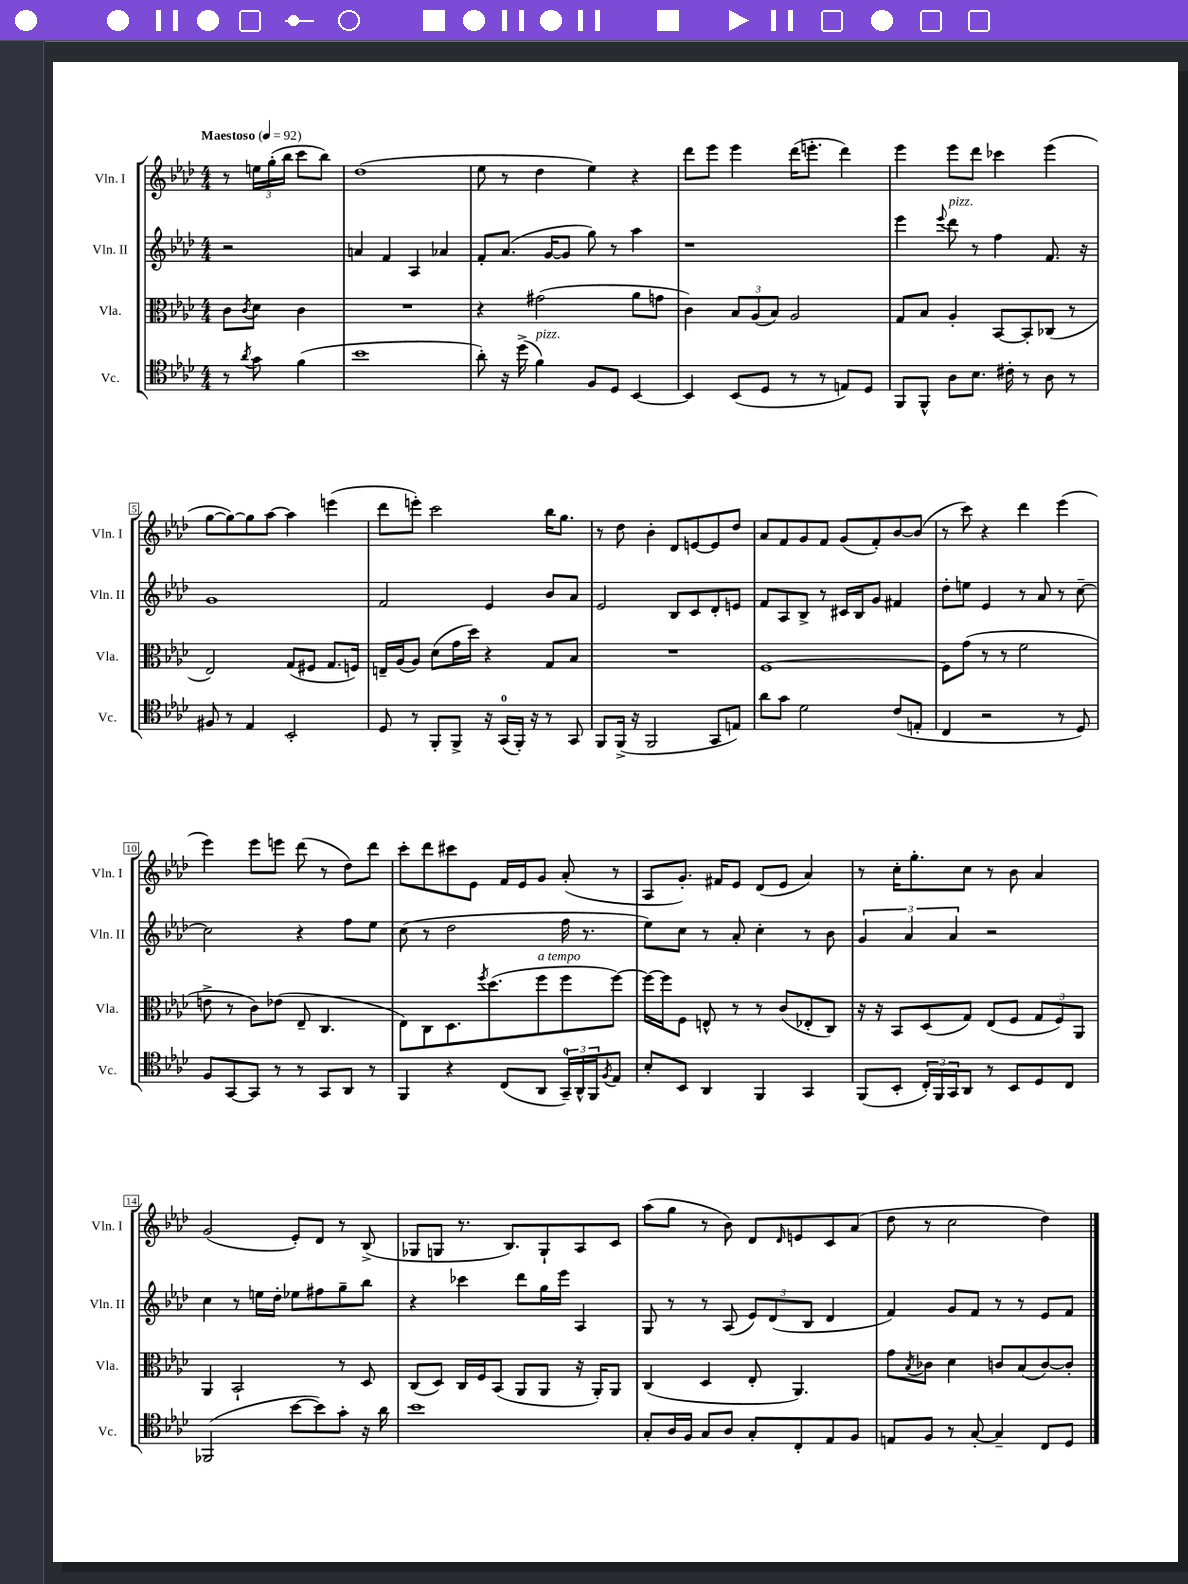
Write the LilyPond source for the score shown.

<<
\new StaffGroup <<
\new Staff = "s0" \with { instrumentName = "Vln. I" shortInstrumentName = "Vln. I" } {
    \clef treble \key aes \major \numericTimeSignature \time 4/4 \partial 2 \tempo "Maestoso" 4 = 92
    r8 \tuplet 3/2 { e''16 g''16-.( bes''16 } c'''8 bes''8) |
    des''1( |
    ees''8 r8 des''4 ees''4) r4 |
    des'''8 ees'''8 ees'''4 des'''16( e'''8.-. des'''4) |
    ees'''4 ees'''8 des'''8 ces'''4 ees'''4( |
    g''8~ g''8~) g''8 aes''8~ aes''4 e'''4( |
    des'''8 e'''8-.) c'''2 bes''16 g''8. |
    r8 des''8 bes'4-. des'8 e'8~ e'8 des''8 |
    aes'8 f'8 g'8 f'8 g'8( f'8-.) bes'8~ bes'8( |
    r8 c'''8) r4 des'''4 ees'''4( |
    ees'''4) ees'''8 e'''8 des'''8( r8 des''8) des'''8 |
    c'''8-. des'''8 cis'''8 ees'8 f'16 ees'16 g'8 aes'8-.( r8 |
    aes8 g'8.-.) fis'16 ees'8 des'8( ees'8 aes'4) |
    r8 c''16-. g''8.-. c''8 r8 bes'8 aes'4 |
    g'2( ees'8-.) des'8 r8 bes8->( |
    ges8 g8 r8. bes8.) g8-! aes8 c'8 |
    aes''8( g''8 r8 bes'8) des'8 \grace { des'16 } e'8 c'8 aes'8( |
    des''8 r8 c''2 des''4) \bar "|." |
}
\new Staff = "s1" \with { instrumentName = "Vln. II" shortInstrumentName = "Vln. II" } {
    \clef treble \key aes \major \numericTimeSignature \time 4/4 \partial 2
    r2 |
    a'4 f'4 aes4 aes'4 |
    f'8-. aes'8.( g'16~ g'8 g''8) r8 aes''4 |
    r1 |
    ees'''4 \appoggiatura { ees'''8 } des'''8^\markup { \italic "pizz." } r8 f''4 f'8. r16 |
    g'1 |
    f'2 ees'4 bes'8 aes'8 |
    ees'2 bes8 c'8 des'8-. e'8 |
    f'8 aes8 bes8-> r8 cis'16 bes16 g'8 fis'4 |
    des''8-. e''8 ees'4 r8 aes'8 r8 c''8~-- |
    c''2 r4 f''8 ees''8 |
    c''8( r8 des''2 f''16 r8. |
    ees''8) c''8 r8 aes'8-. c''4-. r8 bes'8 |
    \tuplet 3/2 { g'4 aes'4 aes'4 } r2 |
    c''4 r8 e''16 des''16-. ees''8 fis''8 g''8-- bes''8 |
    r4 ces'''4 des'''8 g''16 ees'''16 aes4 |
    g8 r8 r8 aes8( \tuplet 3/2 { ees'8) des'8( bes8 } des'4 |
    f'4) g'8 f'8 r8 r8 ees'8 f'8 \bar "|." |
}
\new Staff = "s2" \with { instrumentName = "Vla." shortInstrumentName = "Vla." } {
    \clef alto \key aes \major \numericTimeSignature \time 4/4 \partial 2
    c'8 \acciaccatura { c'8 } des'8 c'4 |
    R1 |
    r4 gis'2( aes'8 g'8 |
    c'4) \tuplet 3/2 { bes8 aes8( bes8) } aes2 |
    g8 bes8 aes4-. bes,8~ bes,8-. ces8( r8 |
    ees2) g8( fis8 g8. f16) |
    e16-- aes16( aes8) des'8( g'16 des''16) r4 g8 bes8 |
    R1 |
    f1~ |
    f8 g'8( r8 r8 f'2 |
    e'8-> r8 c'8) ees'8( ees8-- c4. |
    ees8) c8 des8. \acciaccatura { f''8 } des''8.( f''8^\markup { \italic "a tempo" } f''8 f''8~) |
    f''16~ f''16 f8 e8-^ r8 r8 c'8( ees8-. c8) |
    r16 r16 bes,8 des8( g8) ees8( f8 \tuplet 3/2 { g8 f8) aes,8 } |
    aes,4 bes,2-! r8 des8 |
    c8( des8) c16 f16 bes,8( aes,8 aes,8 r16 aes,16-.) aes,8 |
    c4( des4 ees8-. aes,4.) |
    g'8 \acciaccatura { bes8 } ces'8 des'4 c'8 bes8( c'8~) c'8-. \bar "|." |
}
\new Staff = "s3" \with { instrumentName = "Vc." shortInstrumentName = "Vc." } {
    \clef tenor \key aes \major \numericTimeSignature \time 4/4 \partial 2
    r8 \acciaccatura { aes'8 } g'8 f'4( |
    bes'1 |
    aes'8-.) r16 des''16->( f'4^\markup { \italic "pizz." }) f8 des8 bes,4~ |
    bes,4 bes,8( des8 r8 r8 e8) des8 |
    f,8 f,8-^ aes8 bes8. cis'16-. r8 aes8 r8 |
    fis8 r8 ees4 bes,2-. |
    des8 r8 f,8-. f,8-> r16 g,16-0( f,16-.) r16 r8 g,8 |
    f,8 f,16->( r16 f,2 g,8 e8) |
    aes'8 g'8 des'2 c'8( e8-. |
    c4 r2 r8 des8) |
    f8 g,8~ g,8 r8 r8 g,8 aes,8 r8 |
    f,4 r4 c8( aes,8 \tuplet 3/2 { g,16-0--) aes,16-^ f,16 } \acciaccatura { f8 } ees8 |
    bes8-. bes,8 aes,4 f,4 g,4 |
    f,8( bes,8-. \tuplet 3/2 { c16-.) f,16 g,16 } aes,8 r8 bes,8 des8 c8 |
    fes,2( bes'8~ bes'8) g'8-. r16 aes'16 |
    bes'1 |
    g8-. aes16 f16 g8 aes8 g8-. c8-. ees8 f8 |
    e8 f8 r8 g8~-. g4-- c8 des8 \bar "|." |
}
>>
>>
\layout { \context { \Score \override BarNumber.stencil = #(make-stencil-boxer 0.1 0.3 ly:text-interface::print) } }
